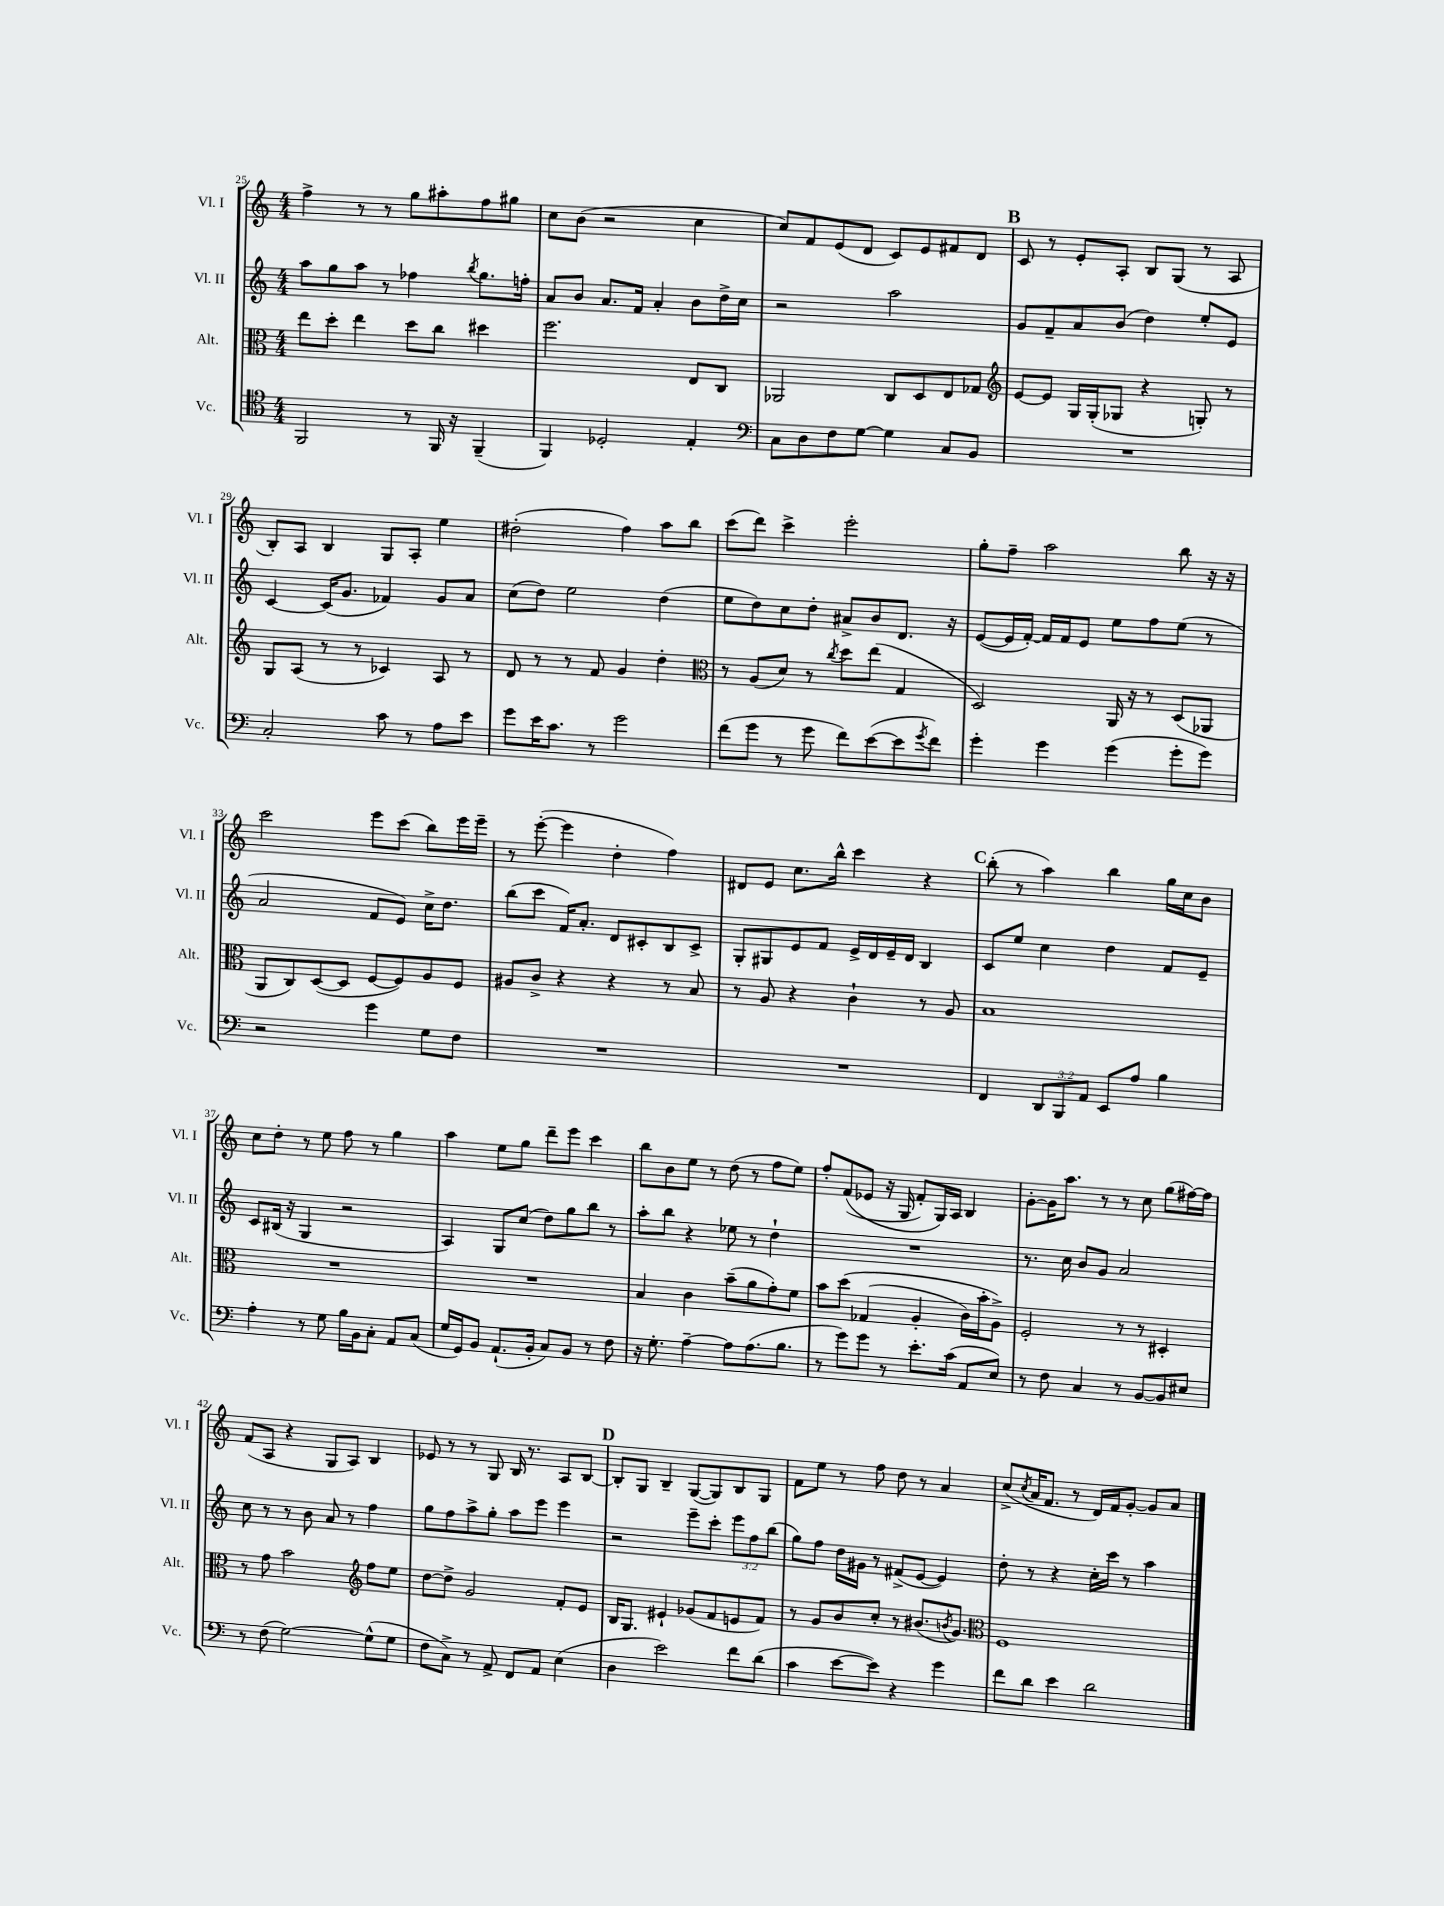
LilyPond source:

<<
\new StaffGroup <<
\new Staff = "s0" \with { instrumentName = "Vl. I" shortInstrumentName = "Vl. I" } {
    \clef treble \key c \major \numericTimeSignature \time 4/4
    f''4-> r8 r8 g''8 ais''8-. f''8 gis''8 |
    c''8 b'8( r2 c''4 |
    c''8) f'8 e'8( d'8 c'8) e'8 fis'8 d'8 |
    \mark \markup { \bold "B" } c'8 r8 e'8-. a8-. b8 g8( r8 a8 |
    b8-.) a8 b4 g8 a8-. e''4 |
    dis''2-.( f''4) a''8 b''8 |
    c'''8( d'''8) c'''4-> e'''2-. |
    g''8-. f''8-- a''2 b''8 r16 r16 |
    c'''2 e'''8 c'''8( b''8) e'''16 e'''16-- |
    r8 e'''8~-.( e'''4 d''4-. f''4) |
    dis'8 e'8 c''8. b''16-^ c'''4 r4 |
    \mark \markup { \bold "C" } b''8-.( r8 a''4) b''4 g''16 c''16 b'8 |
    c''8 d''8-. r8 e''8 f''8 r8 g''4 |
    a''4 e''8 g''8 d'''8-- e'''8 c'''4 |
    b''8 b'8 e''8 r8 d''8( r8 f''8 e''8) |
    f''8-. f'8(\( ees'8 r16 g16 f'8-.) g16\) a16 b4 |
    g'8~-. g'16 a''8. r8 r8 c''8 g''8( fis''16~) fis''16 |
    f'8( a8 r4 g8 a8) b4 |
    ees'8 r8 r8 g8 b16 r8. a8 b8~ |
    \mark \markup { \bold "D" } b8-. g8 b4-- g8~( g8) b8 g8 |
    f'8 e''8 r8 f''8 d''8 r8 a'4 |
    c''8->( \acciaccatura { c''8 } a'16 f'8. r8 d'16) f'16 g'8~-. g'8 a'8 \bar "|." |
}
\new Staff = "s1" \with { instrumentName = "Vl. II" shortInstrumentName = "Vl. II" } {
    \clef treble \key c \major \numericTimeSignature \time 4/4 \override Staff.TupletNumber.text = #tuplet-number::calc-fraction-text
    a''8 g''8 a''8 r8 fes''4 \acciaccatura { b''8 } g''8. f''16-. |
    a'8 b'8 a'8. f'16 a'4-. b'8 d''16-> c''16 |
    r2 a''2 |
    \mark \markup { \bold "B" } g'8 f'8-- a'8 b'8( d''4) e''8-. e'8 |
    c'4~ c'16( g'8. fes'4) g'8 a'8 |
    c''8( d''8) e''2 d''4( |
    e''8 d''8) c''8 d''8-. ais'8-> b'8 d'8. r16 |
    e'8~( e'16 f'16~-.) f'16 f'16 e'8 e''8 f''8 e''8( r8 |
    a'2 f'8 e'8) c''16-> d''8. |
    b''8( c'''8 f'16) a'8.-. d'8 cis'8-. b8 cis'8-> |
    g8-. gis8 e'8 f'8 e'16-> d'16 e'16-- d'16 b4 |
    \mark \markup { \bold "C" } c'8 e''8 c''4 d''4 f'8 e'8-- |
    c'8 bis16( r16 g4 r2 |
    a4) g8 c''8( d''8) g''8 b''8 r8 |
    a''8-. b''8 r4 ees''8 r8 d''4-! |
    R1 |
    r8. c''16 b'8 g'8 a'2 |
    c''8 r8 r8 b'8 a'8 r8 f''4 |
    g''8 f''8 a''8-> g''8-. a''8 e'''8 e'''4 |
    \mark \markup { \bold "D" } r2 e'''8-- c'''8-. \tuplet 3/2 { e'''8 f''8 b''8( } |
    g''8) f''8 d''16 gis'16 r8 fis'8->( e'8~ e'4) |
    d''8-. r8 r4 c''16-. c'''16 r8 a''4 \bar "|." |
}
\new Staff = "s2" \with { instrumentName = "Alt." shortInstrumentName = "Alt." } {
    \clef alto \key c \major \numericTimeSignature \time 4/4
    e''8 d''8-. e''4 d''8 c''8 dis''4 |
    f''2. e8 c8 |
    aes,2 c8 d8 e8 ges8 |
    \mark \markup { \bold "B" } \clef treble e'8~ e'8 g16 g16-.( ges8 r4 g8-.) r8 |
    g8 a8( r8 r8 ces'4) a8 r8 |
    d'8 r8 r8 f'8 g'4 d''4-. |
    \clef alto r8 a8( d'8) r8 \acciaccatura { c''8 } d''8 e''8( g4 |
    d2) a,16 r16 r8 d8( aes,8 |
    a,8 c8) d8~( d8 f8~ f8) a8 f8 |
    ais8 c'8-> r4 r4 r8 b8 |
    r8 a8 r4 c'4-! r8 a8 |
    \mark \markup { \bold "C" } b1 |
    R1 |
    R1 |
    b4 c'4 b'8--( a'8 g'8-.) f'8 |
    b'8 d''8\( ges4( a4-. c'16) b'16-. a8->\) |
    f2-. r8 r8 dis4-. |
    r8 g'8 b'2 \clef treble f''8 e''8 |
    d''8~ d''8-> g'2 f'8-. e'8 |
    \mark \markup { \bold "D" } b16 g8. eis'4-! ges'8( f'8 e'8 f'8) |
    r8 g'8 b'8 c''8-. r8 bis'8.( \acciaccatura { b'8 } g'8.) |
    \clef alto f1 \bar "|." |
}
\new Staff = "s3" \with { instrumentName = "Vc." shortInstrumentName = "Vc." } {
    \clef tenor \key c \major \numericTimeSignature \time 4/4 \override Staff.TupletNumber.text = #tuplet-number::calc-fraction-text
    f,2 r8 f,16 r16 f,4--( |
    f,4) des2-. e4-. |
    \clef bass c8 d8 f8 g8~ g4 c8 b,8 |
    \mark \markup { \bold "B" } R1 |
    c2-. c'8 r8 a8 e'8 |
    g'8 e'16 c'8. r8 g'2 |
    f'8( g'8 r8 g'8 f'8) e'8~( e'8 \acciaccatura { g'8 } f'8) |
    g'4-. g'4 g'4( g'8-. g'8) |
    r2 g'4 g8 f8 |
    R1 |
    R1 |
    \mark \markup { \bold "C" } f,4 \tuplet 3/2 { d,8 b,,8 a,8 } e,8 a8 b4 |
    a4-. r8 g8 b16 b,16 c8-. a,8 c8( |
    g16 g,16) b,8 a,8.-!( b,16-. c8) b,8 r8 f8 |
    r16 g8.-. a4~-- a8 a8.( b8. |
    r8 g'8) g'8 r8 e'8.-. c'16( a,8 e8) |
    r8 f8 c4 r8 b,8~ b,8 eis8 |
    r8 f8( g2~) g8-^( g8 |
    f8 c8->) r8 a,8-> f,8 a,8 e4( |
    \mark \markup { \bold "D" } d4 e'2) f'8 d'8( |
    c'4 e'8~ e'8) r4 g'4 |
    f'8 d'8 e'4 d'2 \bar "|." |
}
>>
>>
\layout { \context { \Score currentBarNumber = #25 } }
